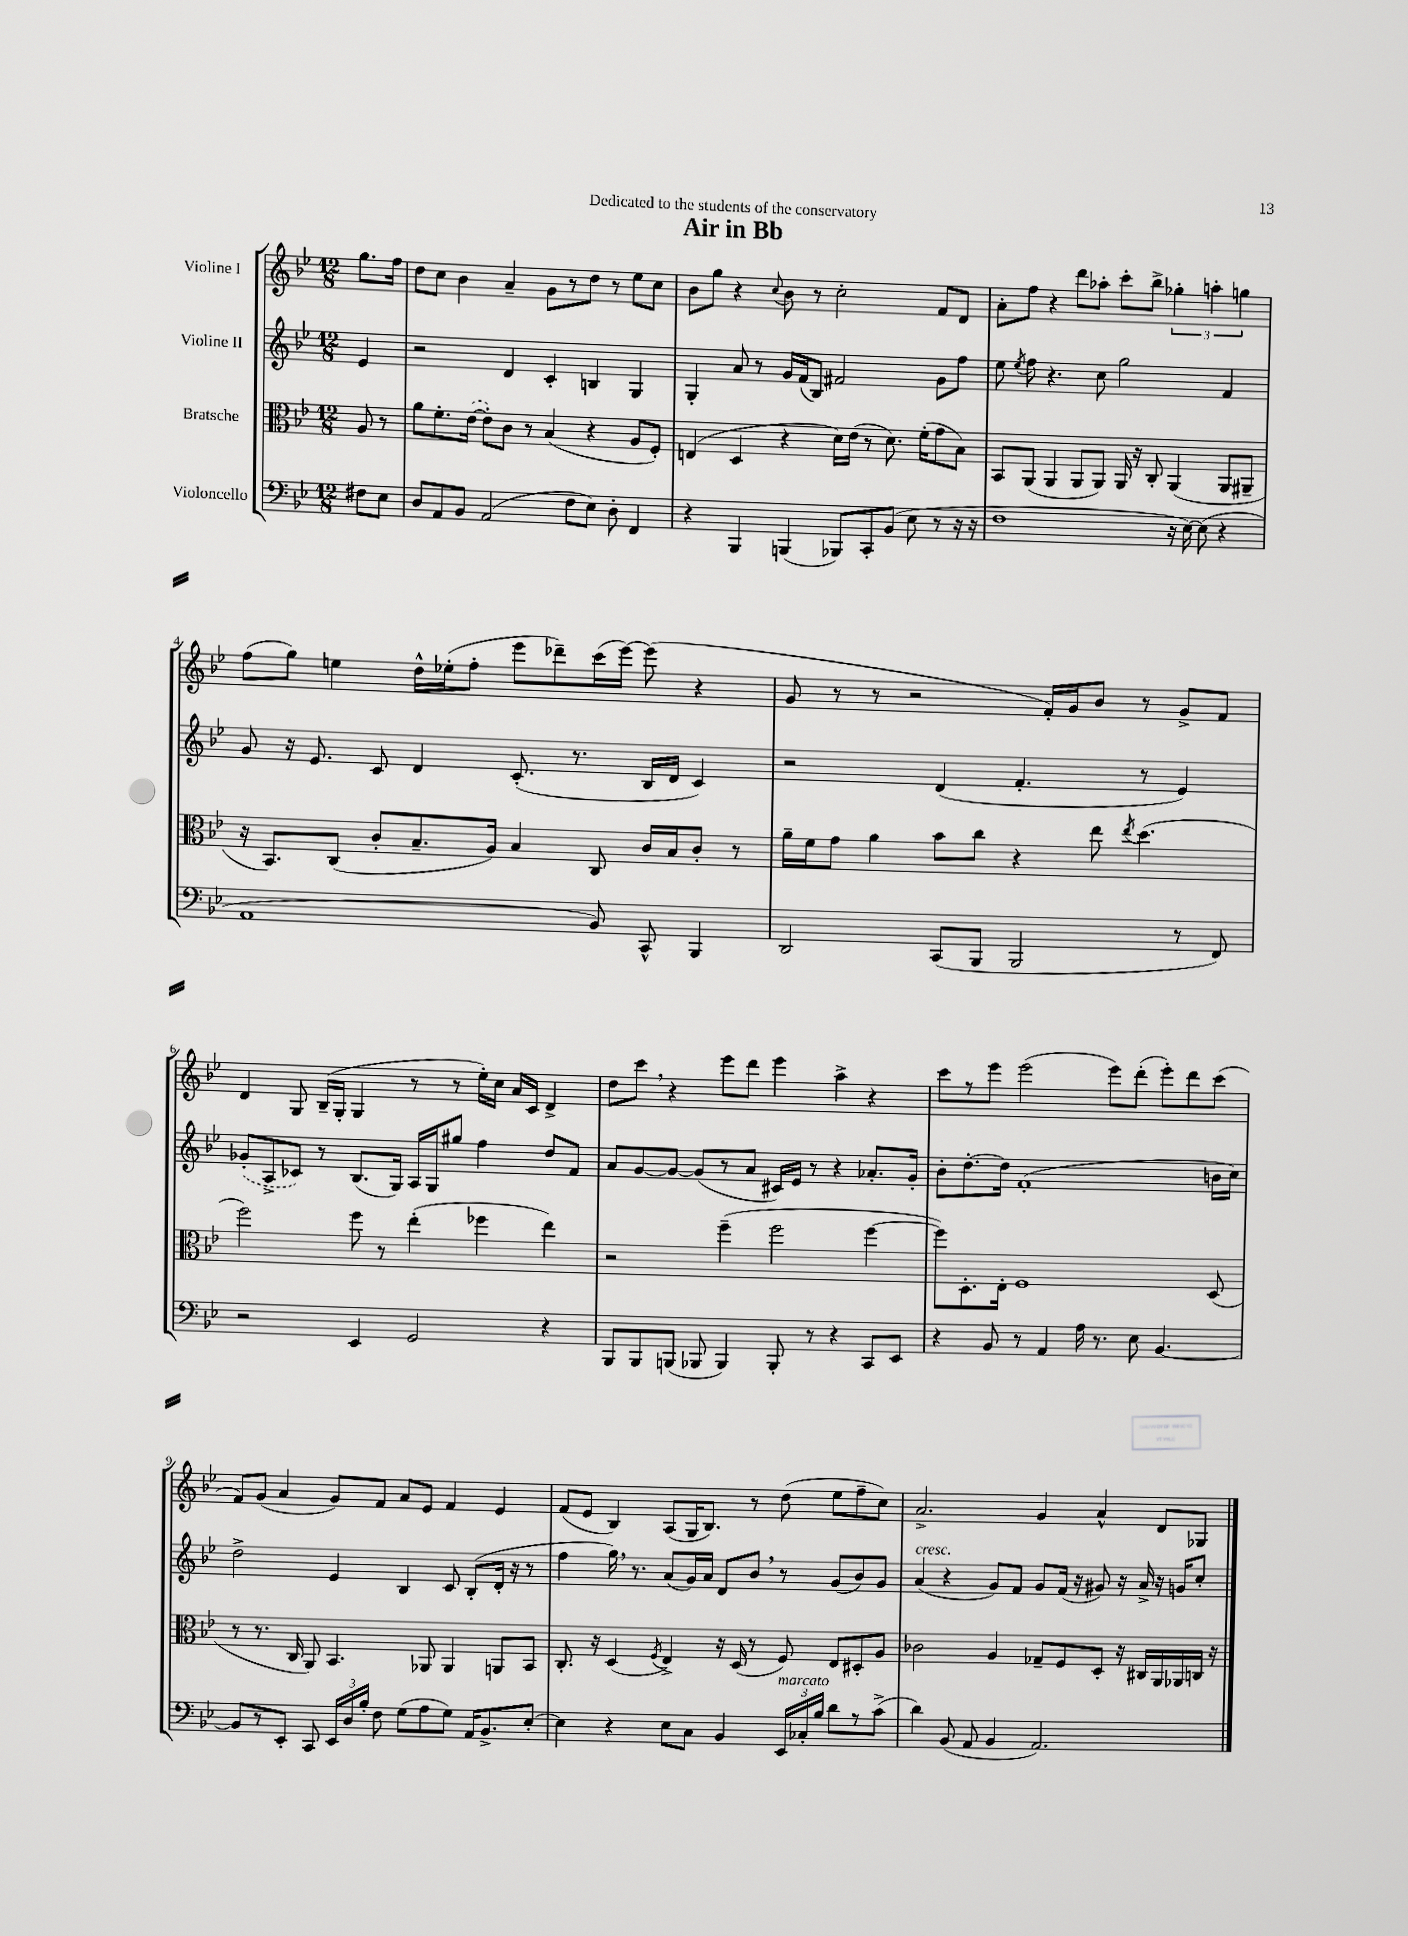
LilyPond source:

\header { title = "Air in Bb" dedication = "Dedicated to the students of the conservatory" }
<<
\new StaffGroup <<
\new Staff = "s0" \with { instrumentName = "Violine I" } {
    \clef treble \key bes \major \numericTimeSignature \time 12/8 \partial 4
    \autoBeamOff g''8.[ f''16] |
    d''8[ c''8] bes'4 a'4-- g'8[ r8 d''8] r8 ees''8[ c''8] |
    bes'8[ g''8] r4 \appoggiatura { c''8 } bes'8 r8 c''2-. f'8[ d'8] |
    a'8[-. f''8] r4 d'''8[ aes''8]-. c'''8[-. bes''8]-> \tuplet 3/2 { ges''4-. a''4-. g''4 } |
    f''8[( g''8]) e''4 d''16[-^ ees''16-.( f''8]-. ees'''8[ des'''8--) c'''16( ees'''16]~) ees'''8( r4 |
    g'8 r8 r8 r2 f'16[-.) g'16 bes'8] r8 g'8[-> f'8] |
    d'4 g8 bes16[--( g16]-. g4 r8 r8 ees''16[-.) c''16] a'16[ c'16] d'4-> |
    d''8[ c'''8] \breathe r4 ees'''8[ d'''8] ees'''4 a''4-> r4 |
    c'''8[ r8 ees'''8] ees'''2( ees'''8[) d'''8]-.( ees'''8[-.) d'''8 c'''8]( |
    f'8[) g'8]( a'4 g'8[) f'8] a'8[ ees'8] f'4 ees'4 |
    f'8[( ees'8] bes4) a8[( g16 bes8.]) r8 d''8( ees''8[ f''8-- c''8]) |
    a'2.-> g'4 a'4-^ d'8[ ges8] \bar "|." |
}
\new Staff = "s1" \with { instrumentName = "Violine II" } {
    \clef treble \key bes \major \numericTimeSignature \time 12/8 \partial 4
    \autoBeamOff ees'4 |
    r2 d'4 c'4-. b4 g4 |
    g4-. a'8 r8 g'16[ f'16( bes8]) fis'2 g'8[ f''8] |
    ees''8 \acciaccatura { ees''8 } f''8 r4. c''8 g''2 f'4 |
    g'8 r16 ees'8. c'8 d'4 c'8.-.( r8. bes16[ d'16] c'4) |
    r2 d'4( f'4.-. r8 ees'4) |
    \once \slurDashed ges'8[-.( a8-> ces'8]) r8 bes8.[( g16]) a16[ g16 gis''8] f''4 d''8[ f'8] |
    a'8[ g'8~ g'8]~ g'8[( r8 a'8] cis'16[) ees'16] r8 r4 aes'8.[-. g'16]-. |
    bes'8[-. d''8.~-. d''16] f'1-.( b'16[ c''16]) |
    d''2-> ees'4 bes4 c'8 bes8[-.( d'16]-. r16 r8 |
    f''4 g''16) \breathe r8. a'8[( g'16) a'16] d'8[ bes'8] \breathe r8 g'8[( bes'8) g'8] |
    a'4^\markup { \italic "cresc." }( r4 g'8[) f'8] g'8[ f'16]( r16 gis'8) r16 a'16-> r16 g'16[ c''8]-. \bar "|." |
}
\new Staff = "s2" \with { instrumentName = "Bratsche" } {
    \clef alto \key bes \major \numericTimeSignature \time 12/8 \partial 4
    \autoBeamOff a8 r8 |
    a'8[ f'8.-. \once \slurDashed ees'16]~( ees'8[-.) c'8] r8 bes4( r4 a8[ f8]-.) |
    e4( d4 r4 d'16[) ees'16]( r8 d'8.) f'16[-.( g'8 bes8]) |
    bes,8[ a,8]( a,4 a,8[ a,8]) a,16 r16 c8-. a,4( a,8[ ais,8]-- |
    r16 bes,8.[) c8]( c'8[-. bes8.-- a16]) bes4 c8 c'16[ bes16 c'8]-. r8 |
    a'16[-- f'16 g'8] a'4 bes'8[ c''8] r4 ees''8 \acciaccatura { ees''8 } d''4.( |
    f''2) f''8 r8 ees''4-.( fes''4 ees''4) |
    r2 f''4--( f''2 f''4~ |
    f''8[) d8.-. ees16]-. f1 d8( |
    r8 r8. c16 a,8) bes,4. aes,8 aes,4 a,8[ bes,8] |
    c8.-. r16 d4( \acciaccatura { f8 } ees4->) r16 d16( r8 f8) ees8[ dis8-. a8] |
    ces'2 a4 ges8[-- f8 d8]-. r16 cis16[ a,16 aes,16 c16] r16 \bar "|." |
}
\new Staff = "s3" \with { instrumentName = "Violoncello" } {
    \clef bass \key bes \major \numericTimeSignature \time 12/8 \partial 4
    \autoBeamOff fis8[ ees8] |
    d8[ a,8 bes,8] a,2( f8[ ees8]) d8-. f,4 |
    r4 bes,,4 b,,4( bes,,8[) c,8-. bes,8]( ees8 r8 r16 r16 |
    f1 r16 ees16~) ees8( r4 |
    a,1 bes,8) c,8-^ bes,,4 |
    d,2 c,8[( bes,,8] bes,,2 r8 f,8) |
    r2 ees,4 g,2 r4 |
    bes,,8[ bes,,8 b,,8]( bes,,8 bes,,4) bes,,8-. r8 r4 c,8[ ees,8] |
    r4 bes,8 r8 a,4 a16 r8. ees8 bes,4.~ |
    bes,8[ r8 ees,8]-. c,8 \tuplet 3/2 { ees,16[ d16 bes16]-. } f8 g8[( a8 g8]) a,16[ bes,8.-> ees8]~-. |
    ees4 r4 ees8[ c8] bes,4 \tuplet 3/2 { ees,16[^\markup { \italic "marcato" } ces16-. bes16] } d'8[ r8 c'8]->( |
    d'4) bes,8( a,8 bes,4 a,2.) \bar "|." |
}
>>
>>
